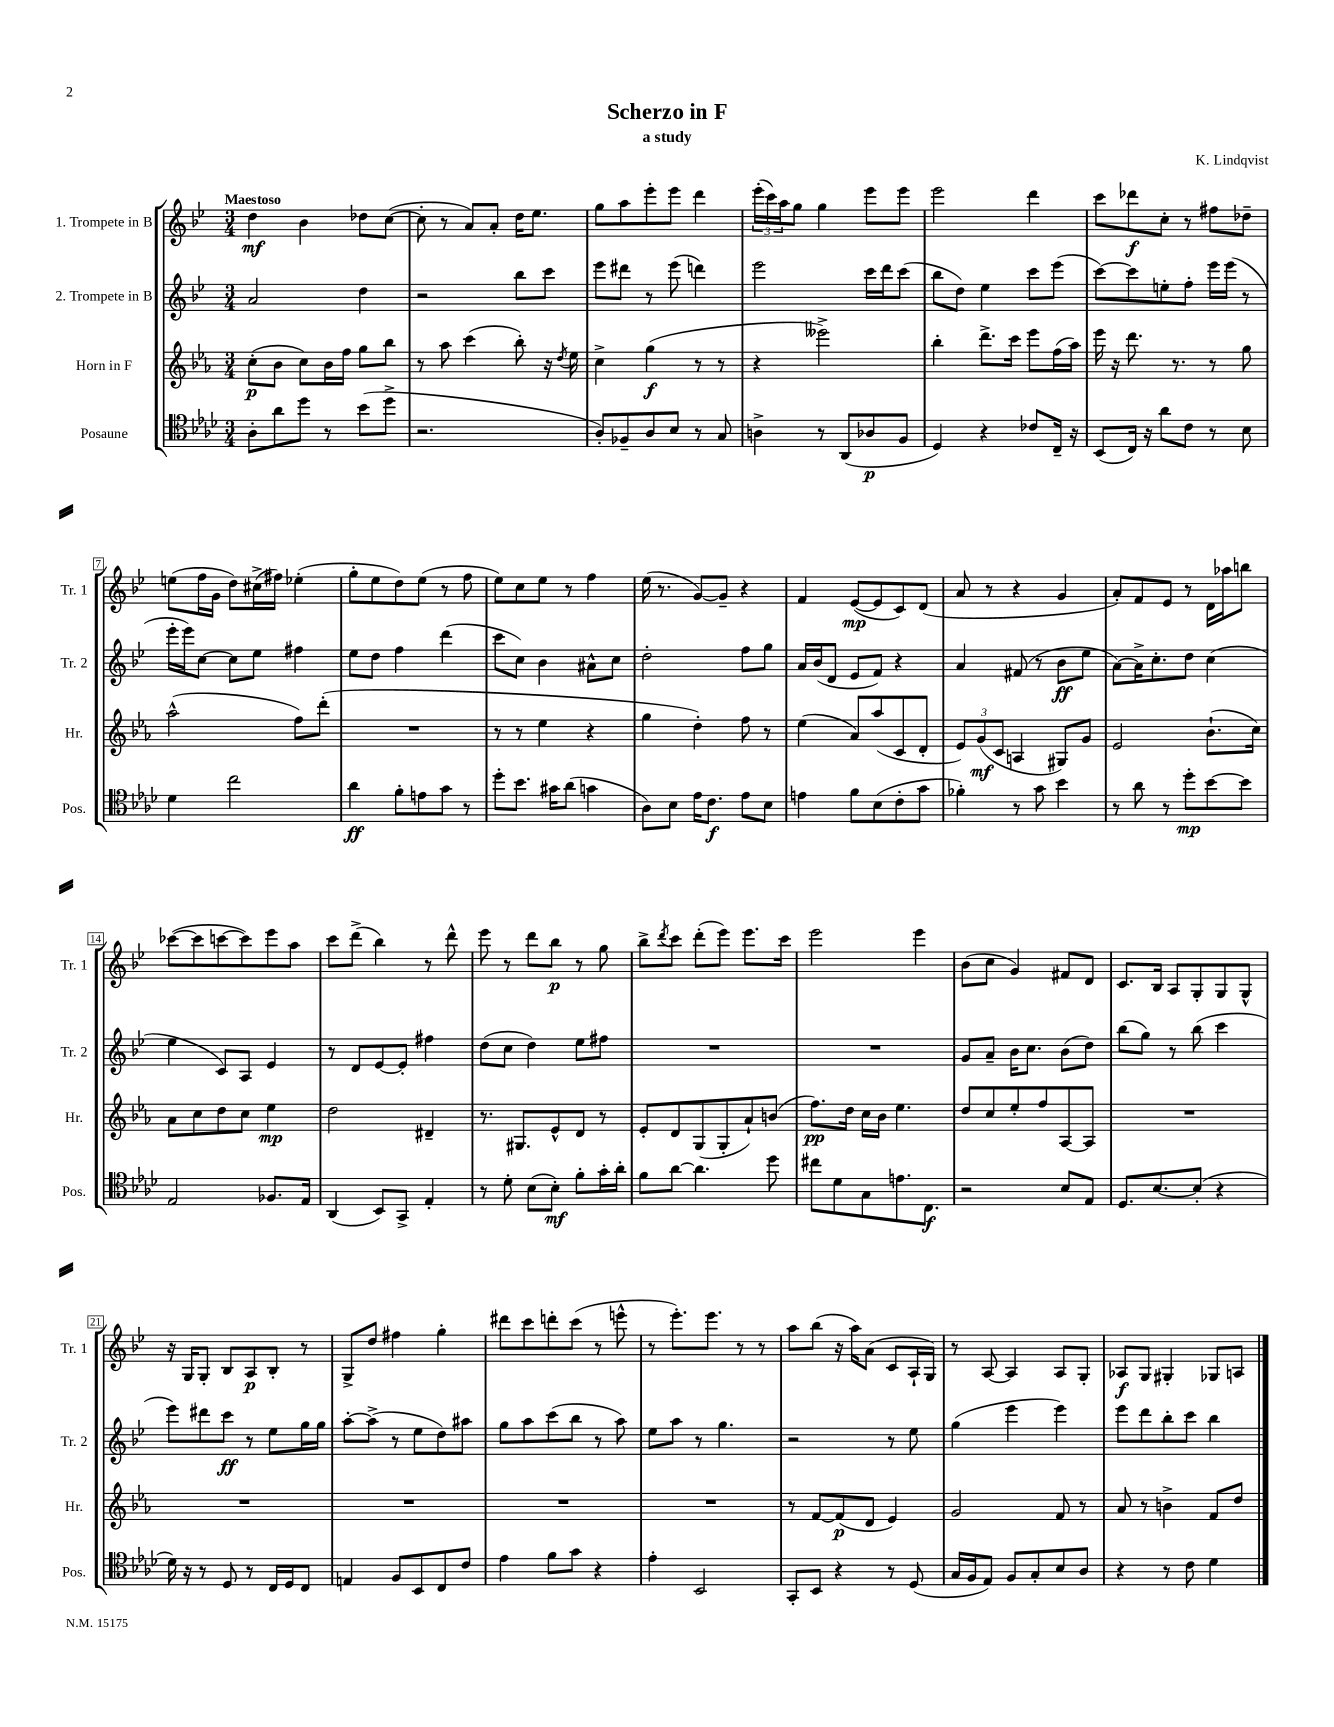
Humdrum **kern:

**kern	**dynam	**kern	**dynam	**kern	**dynam	**kern	**dynam
*part4	*part4	*part3	*part3	*part2	*part2	*part1	*part1
*staff4	*staff4	*staff3	*staff3	*staff2	*staff2	*staff1	*staff1
*I"Posaune	*	*I"Horn in F	*	*I"2. Trompete in B	*	*I"1. Trompete in B	*
*I'Pos.	*	*I'Hr.	*	*I'Tr. 2	*	*I'Tr. 1	*
*clefC4	*	*clefG2	*	*clefG2	*	*clefG2	*
*k[b-e-a-d-]	*	*k[b-e-a-]	*	*k[b-e-]	*	*k[b-e-]	*
*M3/4	*	*M3/4	*	*M3/4	*	*M3/4	*
=1	=1	=1	=1	=1	=1	=1	=1
!	!	!	!	!	!	!LO:TX:a:B:t=Maestoso	!
8A-'\L	.	(8cc'\L	p	2a/	.	4dd\	mf
8a-\	.	8b-\J	.	.	.	.	.
8dd-\J	.	8cc\L)	.	.	.	4b-\	.
8r	.	16b-\L	.	.	.	.	.
.	.	16ff\JJ	.	.	.	.	.
(8b-\L	.	8gg\L	.	4dd\	.	8dd-X\L	.
8dd-^\J	.	8bb-\J	.	.	.	([8cc\J	.
=2	=2	=2	=2	=2	=2	=2	=2
2.r	.	8r	.	2r	.	8cc'\]	.
.	.	8aa-\	.	.	.	8r	.
.	.	(4ccc\	.	.	.	8a/L)	.
.	.	.	.	.	.	8a'/J	.
.	.	8bb-'\)	.	8bb-\L	.	16dd\KL	.
.	.	.	.	.	.	8.ee-\J	.
.	.	16r	.	8ccc\J	.	.	.
.	.	8qdd/	.	.	.	.	.
.	.	16ee-\	.	.	.	.	.
=3	=3	=3	=3	=3	=3	=3	=3
8A-'/L)	.	4cc^\	.	8eee-\L	.	8gg\L	.
8F-X~/	.	.	.	8ddd#X\J	.	8aa\	.
8A-/	.	(4gg\	f	8r	.	8eee-'\	.
8B-/J	.	.	.	(8eee-\	.	8eee-\J	.
8r	.	8r	.	4dddn\)	.	4ddd\	.
8G/	.	8r	.	.	.	.	.
=4	=4	=4	=4	=4	=4	=4	=4
4An^\	.	4r	.	2eee-\	.	(24eee-'\LL	.
.	.	.	.	.	.	24ccc\)	.
.	.	.	.	.	.	24aa\J	.
.	.	.	.	.	.	8gg\J	.
8r	.	2eee--X^\)	.	.	.	4gg\	.
(8AA-/L	.	.	.	.	.	.	.
8A-X/	p	.	.	16ccc\LL	.	8eee-\L	.
.	.	.	.	16ddd\J	.	.	.
8F/J	.	.	.	(8ccc\J	.	8eee-\J	.
=5	=5	=5	=5	=5	=5	=5	=5
4D-/)	.	4bb-'\	.	8bb-\L	.	2eee-\	.
.	.	.	.	8dd\J)	.	.	.
4r	.	8.ddd^\L	.	4ee-\	.	.	.
.	.	16ccc\Jk	.	.	.	.	.
8c-X/L	.	8eee-\L	.	8ccc\L	.	4ddd\	.
16C~/Jk	.	(16ff\L	.	(8eee-\J	.	.	.
16r	.	16aa-\JJ)	.	.	.	.	.
=6	=6	=6	=6	=6	=6	=6	=6
(8BB-/L	.	16eee-\	.	[8ccc\L)	.	8ccc\L	.
.	.	16r	.	.	.	.	.
16C/Jk)	.	8.ddd\	.	8ccc\]	.	8ddd-X\	f
16r	.	.	.	.	.	.	.
8a-\L	.	.	.	8een'\	.	8cc'\J	.
.	.	8.r	.	.	.	.	.
8c\J	.	.	.	8ff'\J	.	8r	.
8r	.	8r	.	16eee-\LL	.	8ff#X\L	.
.	.	.	.	(16eee-\JJ	.	.	.
8B-\	.	8gg\	.	8r	.	8dd-X~\J	.
!!LO:LB:g=z
=7	=7	=7	=7	=7	=7	=7	=7
4d-\	.	(2aa-^^\	.	16eee-'\LL	.	(8een\L	.
.	.	.	.	16eee-\J)	.	.	.
.	.	.	.	[8cc\J	.	16ff\L	.
.	.	.	.	.	.	16g\JJ	.
2cc\	.	.	.	8cc\L]	.	8dd\L)	.
.	.	.	.	8ee-\J	.	(16cc#X^\L	.
.	.	.	.	.	.	16ff#X\JJ)	.
.	.	8ff\L)	.	4ff#X\	.	(4ee-X'\	.
.	.	(8ddd'\J	.	.	.	.	.
=8	=8	=8	=8	=8	=8	=8	=8
4a-\	ff	2.r	.	8ee-\L	.	8gg'\L	.
.	.	.	.	8dd\J	.	8ee-\	.
8f'\L	.	.	.	4ff\	.	8dd\)	.
8en\	.	.	.	.	.	(8ee-\J	.
8g\J	.	.	.	(4ddd\	.	8r	.
8r	.	.	.	.	.	8ff\	.
=9	=9	=9	=9	=9	=9	=9	=9
8dd-'\L	.	8r	.	8ccc\L	.	8ee-\L)	.
8.b-\J	.	8r	.	8cc\J)	.	8cc\	.
.	.	4ee-\	.	4b-\	.	8ee-\J	.
16g#X\KL	.	.	.	.	.	.	.
(8a-\J	.	.	.	.	.	8r	.
4gn\	.	4r	.	8a#X^^\L	.	4ff\	.
.	.	.	.	8cc\J	.	.	.
=10	=10	=10	=10	=10	=10	=10	=10
8A-\L)	.	4gg\	.	2dd'\	.	(16ee-\	.
.	.	.	.	.	.	8.r	.
8B-\J	.	.	.	.	.	.	.
16e-\KL	.	4dd'\)	.	.	.	[8g/L)	.
8.c\J	f	.	.	.	.	.	.
.	.	.	.	.	.	8g~/J]	.
8e-\L	.	8ff\	.	8ff\L	.	4r	.
8B-\J	.	8r	.	8gg\J	.	.	.
=11	=11	=11	=11	=11	=11	=11	=11
4en\	.	(4ee-\	.	16a/LL	.	4f/	.
.	.	.	.	(16b-/J	.	.	.
.	.	.	.	8d/J	.	.	.
8f\L	.	8a-/L)	.	8e-/L	.	([8e-/L	mp
(8B-\	.	(8aa-/	.	8f/J)	.	8e-/]	.
8c'\	.	8c/	.	4r	.	8c/)	.
8g\J	.	8d'/J	.	.	.	(8d/J	.
=12	=12	=12	=12	=12	=12	=12	=12
4f-X'\)	.	12e-/L)	.	4a/	.	8a/	.
.	.	(12g/	mf	.	.	.	.
.	.	.	.	.	.	8r	.
.	.	12c/J	.	.	.	.	.
8r	.	4An/	.	(8f#X/	.	4r	.
8g\	.	.	.	8r	.	.	.
4b-\	.	8G#X/L)	.	8b-\L	ff	4g/	.
.	.	8g/J	.	8ee-\J	.	.	.
=13	=13	=13	=13	=13	=13	=13	=13
8r	.	2e-/	.	[8a\L)	.	8a'/L)	.
8a-\	.	.	.	16a^\K]	.	8f/	.
.	.	.	.	8.cc'\	.	.	.
8r	.	.	.	.	.	8e-/J	.
8dd-'\L	mp	.	.	8dd\J	.	8r	.
[8b-\	.	(8.b-`\L	.	(4cc\	.	16d\LL	.
.	.	.	.	.	.	16aa-X\J	.
8b-\J]	.	.	.	.	.	8bbn\J	.
.	.	16cc\Jk)	.	.	.	.	.
!!LO:LB:g=z
=14	=14	=14	=14	=14	=14	=14	=14
2E-/	.	8a-\L	.	4ee-\	.	([8ccc-X\L	.
.	.	8cc\	.	.	.	8ccc-\]	.
.	.	8dd\	.	8c/L)	.	[8cccn\	.
.	.	8cc\J	.	8A/J	.	8ccc\])	.
8.F-X/L	.	4ee-\	mp	4e-/	.	8eee-\	.
.	.	.	.	.	.	8aa\J	.
16E-/Jk	.	.	.	.	.	.	.
=15	=15	=15	=15	=15	=15	=15	=15
(4AA-/	.	2dd\	.	8r	.	8ccc\L	.
.	.	.	.	8d/L	.	(8ddd^\J	.
8BB-/L)	.	.	.	[8e-/	.	4bb-\)	.
8GG^/J	.	.	.	8e-'/J]	.	.	.
4E-'/	.	4d#X~/	.	4ff#X\	.	8r	.
.	.	.	.	.	.	8ddd^^\	.
=16	=16	=16	=16	=16	=16	=16	=16
8r	.	8.r	.	(8dd\L	.	8eee-\	.
8d-'\	.	.	.	8cc\J	.	8r	.
.	.	8.G#X/L	.	.	.	.	.
(8B-\L	.	.	.	4dd\)	.	8ddd\L	.
8B-'\J)	mf	8e-^^/	.	.	.	8bb-\J	p
8f'\L	.	8d/J	.	8ee-\L	.	8r	.
16g'\L	.	8r	.	8ff#X\J	.	8gg\	.
16a-'\JJ	.	.	.	.	.	.	.
=17	=17	=17	=17	=17	=17	=17	=17
8f\L	.	8e-'/L	.	2.r	.	8bb-^\L	.
.	.	.	.	.	.	8qddd/	.
[8a-\J	.	8d/	.	.	.	8ccc\J	.
4.a-\]	.	(8G/	.	.	.	(8ddd'\L	.
.	.	8G'/	.	.	.	8eee-\J)	.
.	.	8a-`/)	.	.	.	8.eee-\L	.
8dd-\	.	(8bn/J	.	.	.	.	.
.	.	.	.	.	.	16ccc\Jk	.
=18	=18	=18	=18	=18	=18	=18	=18
8cc#X\L	.	8.ff\L)	pp	2.r	.	2eee-\	.
8d-\	.	.	.	.	.	.	.
.	.	16dd\Jk	.	.	.	.	.
8G\	.	16cc\LL	.	.	.	.	.
.	.	16b-\JJ	.	.	.	.	.
8.en\	.	4.ee-\	.	.	.	.	.
.	.	.	.	.	.	4eee-\	.
8.C\J	f	.	.	.	.	.	.
=19	=19	=19	=19	=19	=19	=19	=19
2r	.	8dd/L	.	8g/L	.	(8b-\L	.
.	.	8cc/	.	8a~/J	.	8cc\J	.
.	.	8ee-'/	.	16b-\KL	.	4g/)	.
.	.	.	.	8.cc\J	.	.	.
.	.	8ff/	.	.	.	.	.
8B-/L	.	[8A-/	.	(8b-\L	.	8f#X/L	.
8E-/J	.	8A-/J]	.	8dd\J)	.	8d/J	.
=20	=20	=20	=20	=20	=20	=20	=20
8.D-/L	.	2.r	.	(8bb-\L	.	8.c/L	.
.	.	.	.	8gg\J)	.	.	.
[8.B-/	.	.	.	.	.	16B-/Jk	.
.	.	.	.	8r	.	8A/L	.
(8B-'/J]	.	.	.	(8bb-\	.	8G'/	.
4r	.	.	.	4ccc\	.	8G/	.
.	.	.	.	.	.	8G^^/J	.
!!LO:LB:g=z
=21	=21	=21	=21	=21	=21	=21	=21
16d-\)	.	2.r	.	8eee-\L)	.	16r	.
16r	.	.	.	.	.	16G/KL	.
8r	.	.	.	8ddd#X\	.	8G'/J	.
8D-/	.	.	.	8ccc\J	ff	8B-/L	.
8r	.	.	.	8r	.	8A/	p
16C/LL	.	.	.	8ee-\L	.	8B-'/J	.
16D-/J	.	.	.	.	.	.	.
8C/J	.	.	.	16gg\L	.	8r	.
.	.	.	.	16gg\JJ	.	.	.
=22	=22	=22	=22	=22	=22	=22	=22
4En/	.	2.r	.	[8aa'\L	.	8G^/L	.
.	.	.	.	(8aa^\J]	.	8dd/J	.
8F/L	.	.	.	8r	.	4ff#X\	.
8BB-/	.	.	.	8ee-\L	.	.	.
8C/	.	.	.	8dd\)	.	4gg'\	.
8c/J	.	.	.	8aa#X\J	.	.	.
=23	=23	=23	=23	=23	=23	=23	=23
4e-\	.	2.r	.	8gg\L	.	8ddd#X\L	.
.	.	.	.	8aa\	.	8ccc\	.
8f\L	.	.	.	(8ccc\	.	8dddn'\	.
8g\J	.	.	.	8bb-\J	.	(8ccc\J	.
4r	.	.	.	8r	.	8r	.
.	.	.	.	8aa\)	.	8eeen^^\	.
=24	=24	=24	=24	=24	=24	=24	=24
4e-'\	.	2.r	.	8ee-\L	.	8r	.
.	.	.	.	8aa\J	.	8.eee-'\L)	.
2BB-/	.	.	.	8r	.	.	.
.	.	.	.	.	.	8.eee-\J	.
.	.	.	.	4.gg\	.	.	.
.	.	.	.	.	.	8r	.
.	.	.	.	.	.	8r	.
=25	=25	=25	=25	=25	=25	=25	=25
8GG'/L	.	8r	.	2r	.	8aa\L	.
8BB-/J	.	[8f/L	.	.	.	(8bb-\J	.
4r	.	(8f/]	p	.	.	16r	.
.	.	.	.	.	.	16aa\KL)	.
.	.	8d/J	.	.	.	(8a\J	.
8r	.	4e-/)	.	8r	.	8c/L	.
(8D-/	.	.	.	8ee-\	.	16A`/L	.
.	.	.	.	.	.	16G/JJ)	.
=26	=26	=26	=26	=26	=26	=26	=26
16G/LL	.	2g/	.	(4gg\	.	8r	.
16F/J	.	.	.	.	.	.	.
8E-/J)	.	.	.	.	.	[8A/	.
8F/L	.	.	.	4eee-\	.	4A/]	.
8G'/	.	.	.	.	.	.	.
8B-/	.	8f/	.	4eee-\)	.	8A/L	.
8A-/J	.	8r	.	.	.	8G'/J	.
=27	=27	=27	=27	=27	=27	=27	=27
4r	.	8a-/	.	8eee-\L	.	8A-X/L	f
.	.	8r	.	8ddd\	.	8G/J	.
8r	.	4bn^\	.	8bb-'\	.	4G#X'/	.
8c\	.	.	.	8ccc\J	.	.	.
4d-\	.	8f/L	.	4bb-\	.	8G-X/L	.
.	.	8dd/J	.	.	.	8An/J	.
==	==	==	==	==	==	==	==
*-	*-	*-	*-	*-	*-	*-	*-
